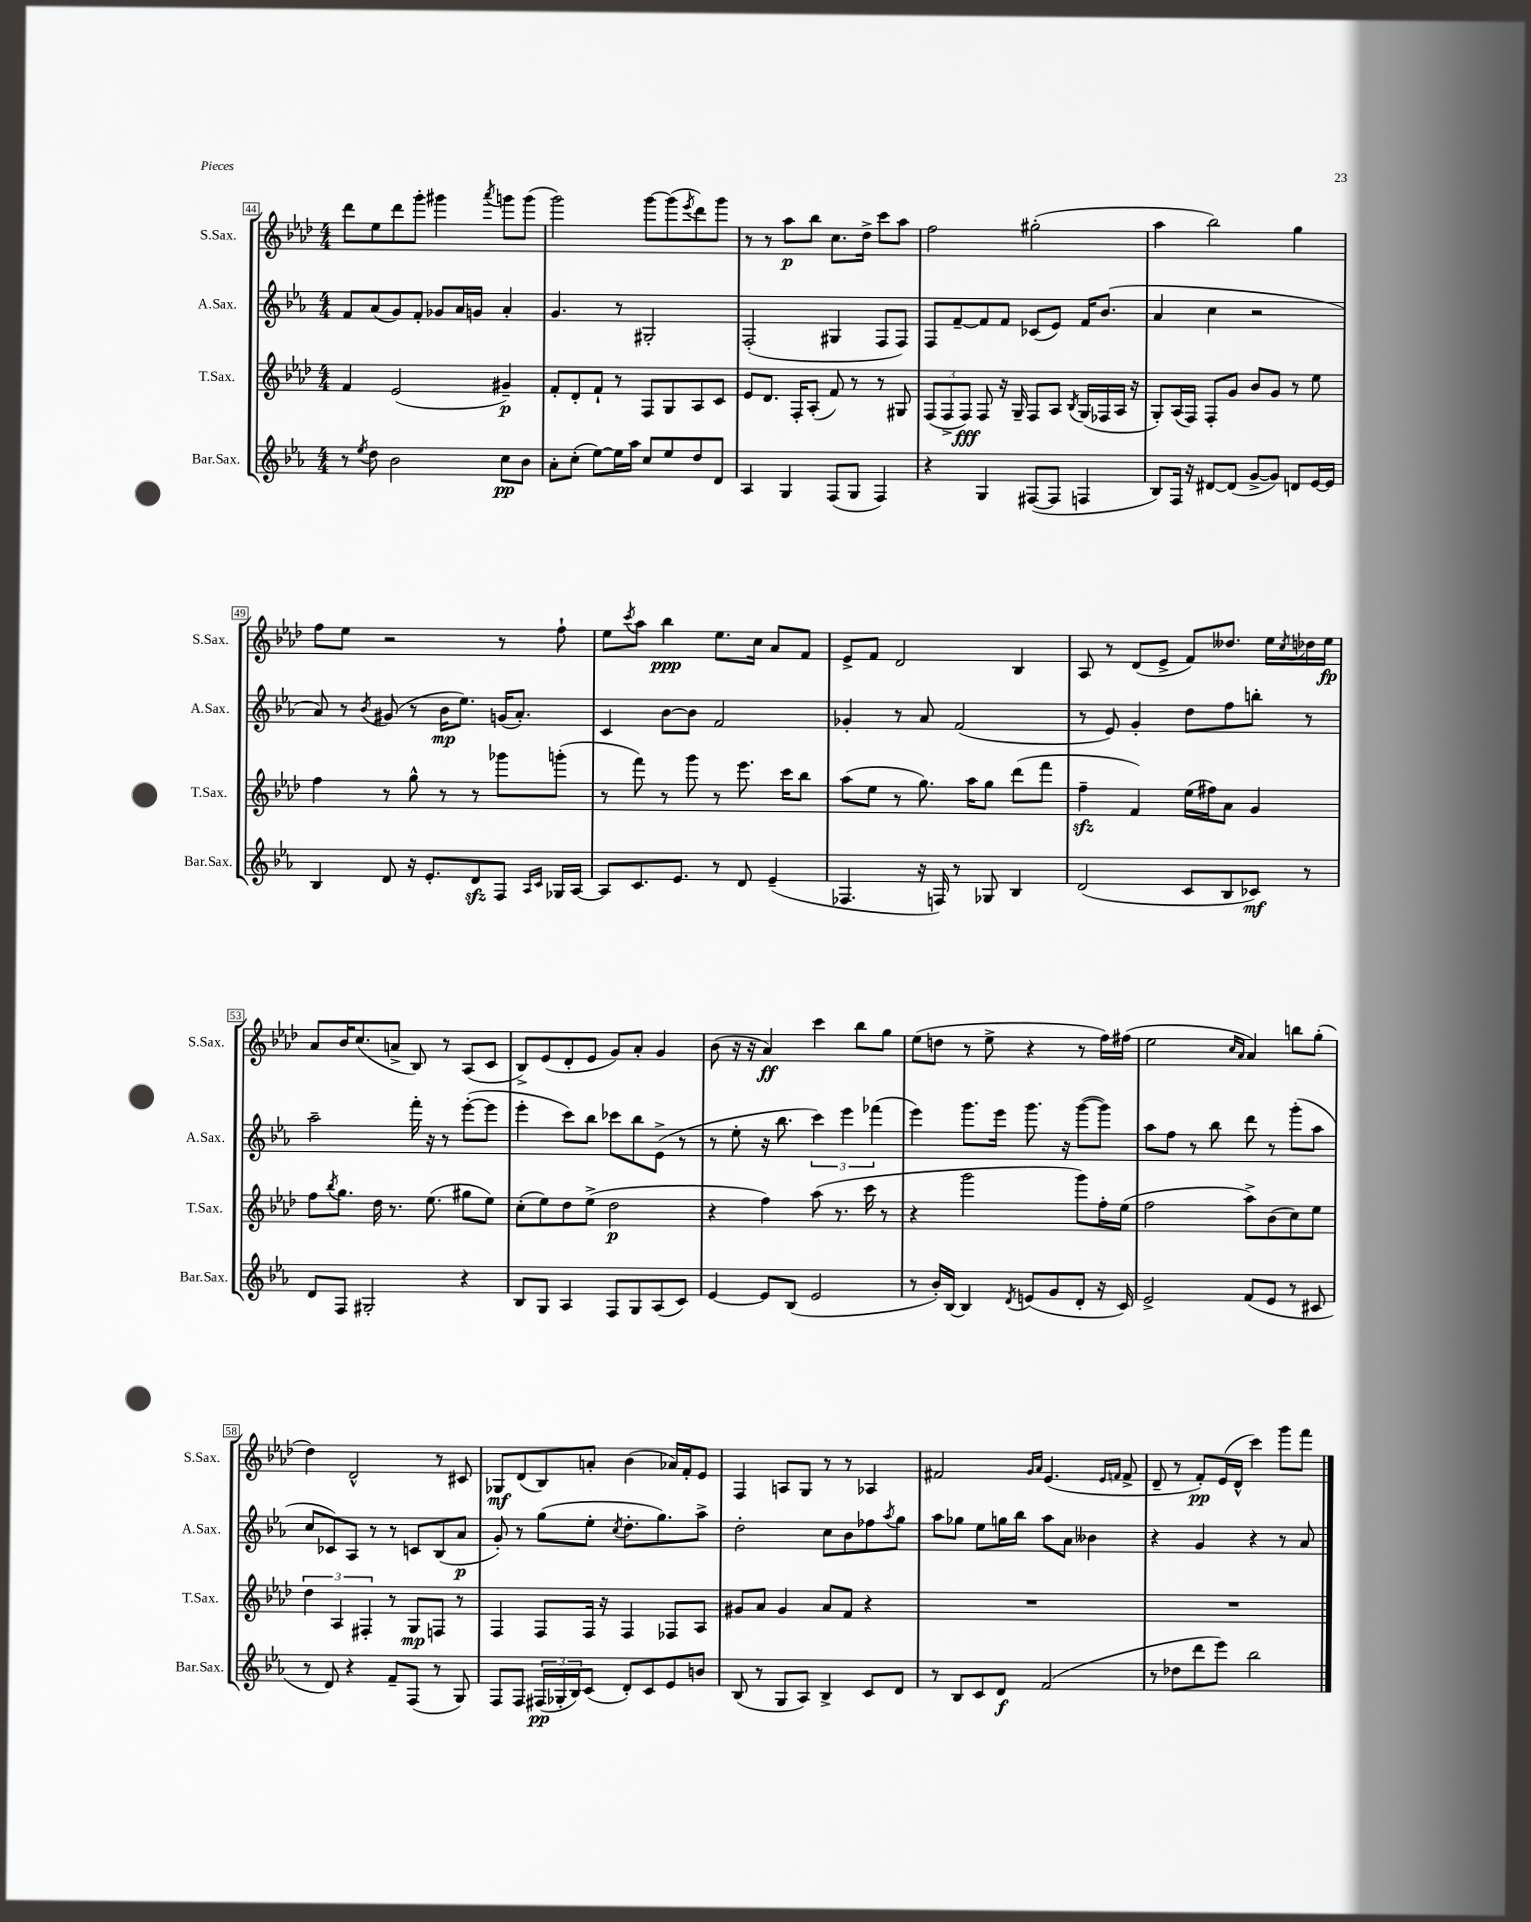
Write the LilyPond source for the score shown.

<<
\new StaffGroup <<
\new Staff = "s0" \with { instrumentName = "S.Sax." shortInstrumentName = "S.Sax." } {
    \clef treble \key aes \major \numericTimeSignature \time 4/4
    des'''8 ees''8 des'''8 g'''8-. gis'''4 \acciaccatura { aes'''8 } g'''8 g'''8( |
    g'''2) g'''8~ g'''8( \acciaccatura { ees'''8 } des'''8) g'''8 |
    r8 r8 aes''8\p bes''8 c''8. des''16-> c'''8 aes''8 |
    f''2 gis''2-.( |
    aes''4 bes''2) g''4 |
    f''8 ees''8 r2 r8 f''8-! |
    ees''8 \acciaccatura { c'''8 } aes''8 bes''4\ppp ees''8. c''16 aes'8 f'8 |
    ees'8-> f'8 des'2 bes4 |
    aes8 r8 des'8( ees'8-> f'8) deses''8. ees''16 \acciaccatura { c''8 } des''16 ees''16\fp |
    aes'8 bes'16 c''8.( a'8-> bes8) r8 aes8( c'8 |
    bes8->) ees'8( des'8-. ees'8 g'8) aes'8-. g'4 |
    bes'8( r16 r16 aes'4\ff) c'''4 bes''8 g''8 |
    ees''8( d''8 r8 ees''8-> r4 r8 f''16) fis''16( |
    ees''2 \grace { c''16 aes'16 } aes'4) b''8 g''8-.( |
    des''4) des'2-^ r8 cis'8 |
    ges8\mf des'8( bes8) a'8-. bes'4( aes'16) f'16-. ees'8 |
    f4 a8 g8 r8 r8 aes4 |
    fis'2 \grace { g'16 aes'16 } ees'4.( \grace { ees'16 f'16 } f'8-> |
    des'8-- r8 f'8-.\pp) ees'16( des'16-^ c'''4) g'''8 f'''8 \bar "|." |
}
\new Staff = "s1" \with { instrumentName = "A.Sax." shortInstrumentName = "A.Sax." } {
    \clef treble \key ees \major \numericTimeSignature \time 4/4
    f'8 aes'8( g'8) f'8-. ges'8 aes'16 g'16 aes'4-. |
    g'4. r8 gis2-. |
    f2-.( gis4 f8 f8) |
    f8 f'8~-- f'8 f'8 ces'8( ees'8) f'16 bes'8.( |
    aes'4 c''4 r2 |
    aes'8) r8 \acciaccatura { bes'8 } gis'8( r8 bes'16\mp ees''8.) g'16( aes'8.-.) |
    c'4 bes'8~ bes'8 f'2 |
    ges'4-. r8 aes'8 f'2( |
    r8 ees'8) g'4-. d''8 f''8 b''8-. r8 |
    aes''2-- f'''16-. r16 r8 ees'''8~-.( ees'''8 |
    ees'''4-. c'''8) bes''8 ces'''8 bes''8 ees'8->( r8 |
    r8 ees''8-. r16 bes''8. \tuplet 3/2 { c'''4) ees'''4 fes'''4( } |
    ees'''4) g'''8. ees'''16 g'''8. r16 g'''8~( g'''8) |
    aes''8 f''8 r8 bes''8 d'''8 r8 g'''8-.( aes''8 |
    c''8 ces'8) aes8 r8 r8 c'8 bes8( aes'8\p |
    g'8-.) r8 g''8( ees''8-. \acciaccatura { c''8 } d''8.-. g''8.) aes''8-> |
    d''2-. c''8 bes'8 fes''8 \acciaccatura { aes''8 } g''8 |
    aes''8 ges''8 ees''8 g''16 bes''16 aes''8 aes'8 beses'4 |
    r4 g'4 r4 r8 aes'8 \bar "|." |
}
\new Staff = "s2" \with { instrumentName = "T.Sax." shortInstrumentName = "T.Sax." } {
    \clef treble \key aes \major \numericTimeSignature \time 4/4
    f'4 ees'2( gis'4--\p) |
    f'8-. des'8-. f'8-! r8 f8 g8 aes8 c'8 |
    ees'8 des'8. f16-. aes8-.( f'8) r8 r8 gis8 |
    \tuplet 3/2 { f8( f8-> f8\fff) } f8 r16 g16-- f8 aes8 \acciaccatura { bes8 } g16( fes16 aes16 r16 |
    g8-.) aes16( f16) f8-. g'8 bes'8 g'8 r8 ees''8 |
    f''4 r8 g''8-^ r8 r8 ges'''8 g'''8-.( |
    r8 f'''8) r8 g'''8 r8 ees'''8. c'''16 bes''8 |
    aes''8( ees''8 r8 g''8.) aes''16 g''8 des'''8( f'''8 |
    f''4--\sfz f'4) ees''16( fis''16) aes'8 g'4 |
    f''8 \acciaccatura { bes''8 } g''8. des''16 r8. ees''8.( gis''8 ees''8) |
    c''8-.( ees''8) des''8 ees''8->( des''2\p |
    r4 f''4) aes''8( r8. c'''16 r8 |
    r4 g'''2 g'''8) f''16-. ees''16( |
    f''2 aes''8->) bes'8( c''8) ees''8 |
    \tuplet 3/2 { des''4 aes4 fis4-. } r8 g8\mp f8 r8 |
    f4 f8 f16 r16 f4 fes8 aes8 |
    gis'8 aes'8 gis'4 aes'8 f'8 r4 |
    R1 |
    R1 \bar "|." |
}
\new Staff = "s3" \with { instrumentName = "Bar.Sax." shortInstrumentName = "Bar.Sax." } {
    \clef treble \key ees \major \numericTimeSignature \time 4/4
    r8 \acciaccatura { ees''8 } d''8 bes'2 c''8\pp bes'8 |
    aes'8-. c''8-.( ees''8~) ees''16 aes''16 c''8 ees''8 d''8 d'8 |
    aes4 g4 f8( g8 f4) |
    r4 g4 fis8~( fis8 f4 |
    bes8) f16 r16 dis'8~ dis'8( g'8~-> g'8) d'8 ees'16~ ees'16 |
    bes4 d'8 r16 ees'8.-. d'8\sfz f8 \grace { aes16 c'16 } ges16 aes16~ |
    aes8 c'8. ees'8. r8 d'8 ees'4--( |
    fes4. r16 f16) r8 ges8 bes4 |
    d'2( c'8 bes8 ces'8\mf) r8 |
    d'8 f8 gis2-. r4 |
    bes8 g8 aes4 f8 g8 aes8( c'8) |
    ees'4~ ees'8 bes8( ees'2 |
    r8 bes'16-.) bes16~ bes4 \acciaccatura { d'8 } e'8( g'8 d'8-. r16 c'16) |
    ees'2-> f'8( ees'8 r8 cis'8 |
    r8 d'8) r4 f'8-- f8( r8 g8) |
    f8 f8 \tuplet 3/2 { fis16\pp( ges16-. bes16) } c'8( d'8-.) c'8 ees'8 b'8 |
    bes8( r8 g8 aes8) bes4-> c'8 d'8 |
    r8 bes8 c'8 d'8\f f'2( |
    r8 des''8 d'''8 ees'''8) bes''2 \bar "|." |
}
>>
>>
\layout { \context { \Score currentBarNumber = #44 \override BarNumber.stencil = #(make-stencil-boxer 0.1 0.3 ly:text-interface::print) } }
